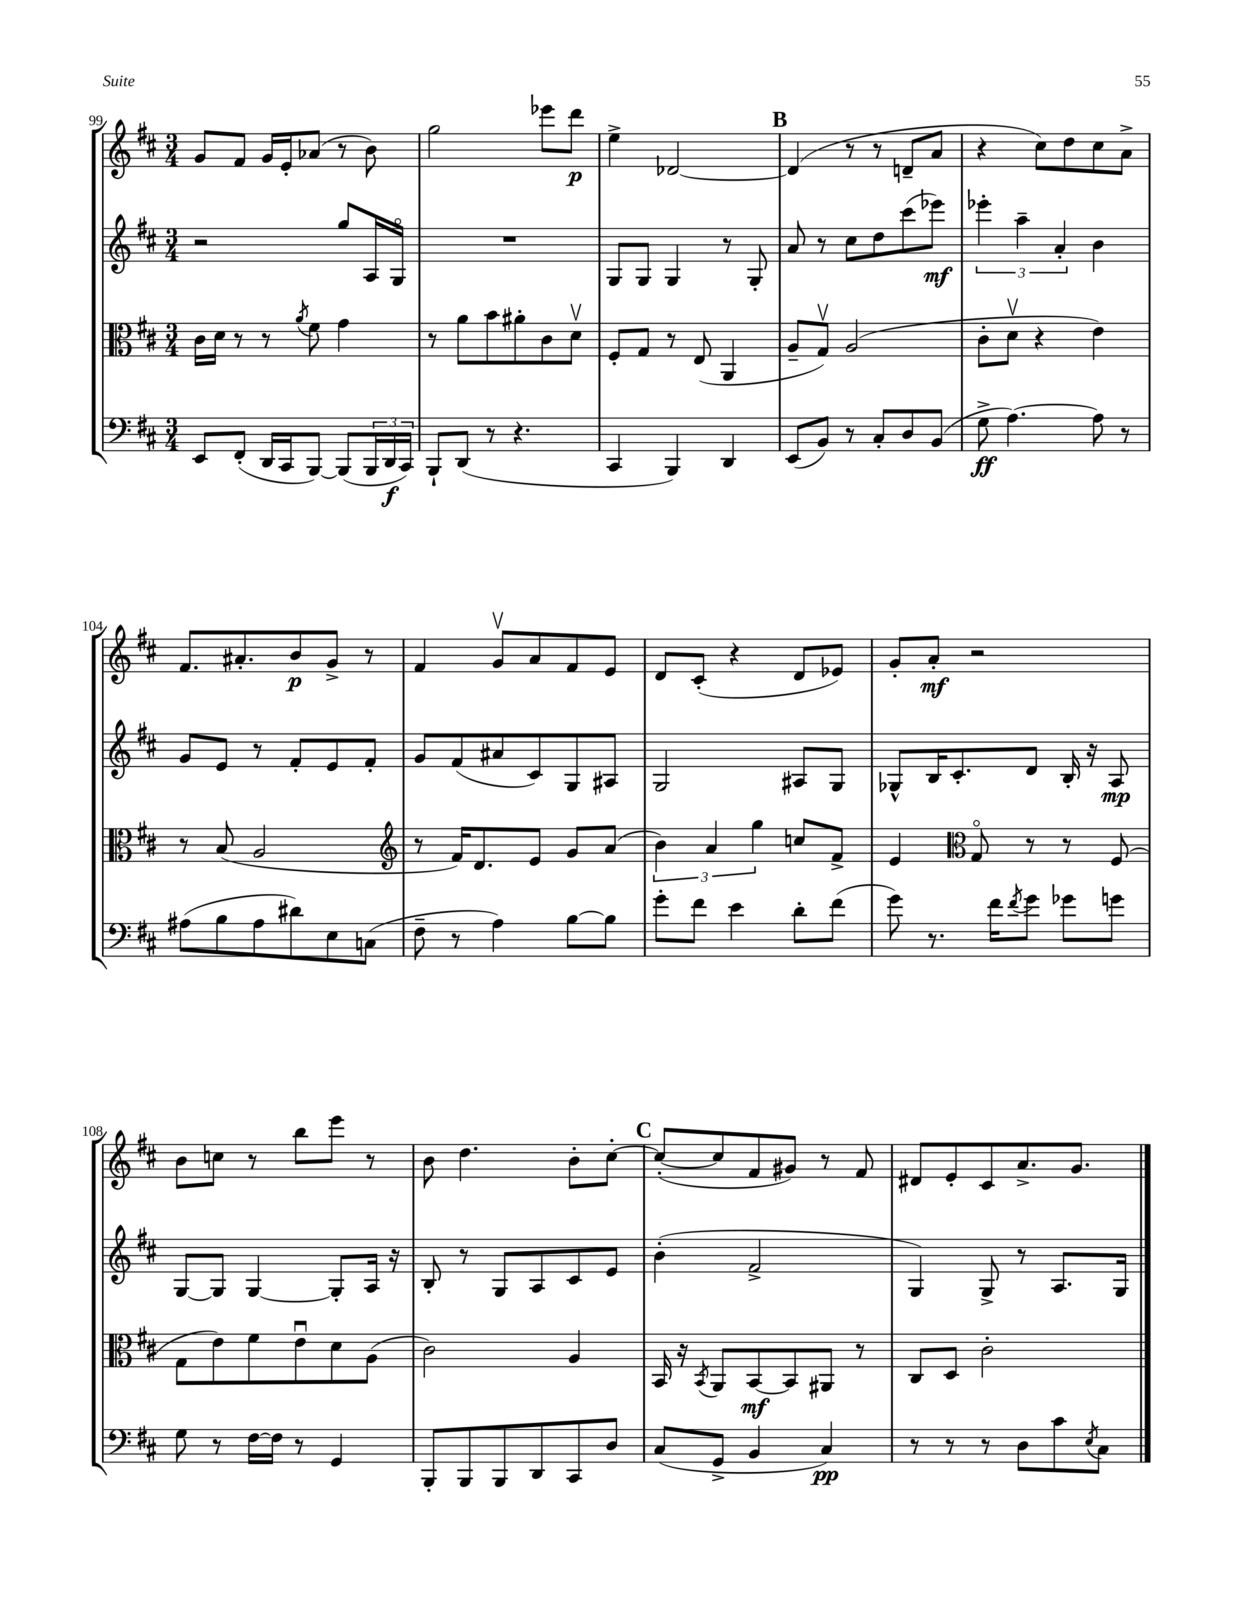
<<
\new StaffGroup <<
\new Staff = "s0" {
    \clef treble \key d \major \numericTimeSignature \time 3/4
    g'8 fis'8 g'16 e'16-. aes'8( r8 b'8) |
    g''2 ees'''8 d'''8\p |
    e''4-> des'2~ |
    \mark \markup { \bold "B" } des'4( r8 r8 d'8-- a'8 |
    r4 cis''8) d''8 cis''8 a'8-> |
    fis'8. ais'8.-. b'8\p g'8-> r8 |
    fis'4 g'8\upbow a'8 fis'8 e'8 |
    d'8 cis'8-.( r4 d'8 ees'8) |
    g'8-. a'8-.\mf r2 |
    b'8 c''8 r8 b''8 e'''8 r8 |
    b'8 d''4. b'8-. cis''8~-. |
    \mark \markup { \bold "C" } cis''8~-.( cis''8 fis'8 gis'8) r8 fis'8 |
    dis'8 e'8-. cis'8 a'8.-> g'8. \bar "|." |
}
\new Staff = "s1" {
    \clef treble \key d \major \numericTimeSignature \time 3/4
    r2 g''8 a16 g16\flageolet |
    R2. |
    g8 g8 g4 r8 g8-. |
    \mark \markup { \bold "B" } a'8 r8 cis''8 d''8 cis'''8( ees'''8\mf) |
    \tuplet 3/2 { ees'''4-. a''4-- a'4-. } b'4 |
    g'8 e'8 r8 fis'8-. e'8 fis'8-. |
    g'8 fis'8( ais'8 cis'8) g8 ais8 |
    g2 ais8 g8 |
    ges8-^ b16 cis'8.-. d'8 b16-. r16 a8\mp |
    g8~ g8 g4~ g8-. a16 r16 |
    b8-. r8 g8 a8 cis'8 e'8 |
    \mark \markup { \bold "C" } b'4-.( fis'2-> |
    g4) g8-> r8 a8. g16 \bar "|." |
}
\new Staff = "s2" {
    \clef alto \key d \major \numericTimeSignature \time 3/4
    cis'16 d'16 r8 r8 \acciaccatura { a'8 } fis'8 g'4 |
    r8 a'8 b'8 ais'8-. cis'8 d'8\upbow |
    fis8-. g8 r8 e8( a,4 |
    \mark \markup { \bold "B" } a8-- g8\upbow) a2( |
    cis'8-. d'8\upbow r4 e'4) |
    r8 b8( a2 |
    \clef treble r8 fis'16) d'8. e'8 g'8 a'8( |
    \tuplet 3/2 { b'4) a'4 g''4 } c''8 fis'8-> |
    e'4 \clef alto g8\flageolet r8 r8 fis8( |
    g8 e'8) fis'8 e'8\downbow d'8 a8( |
    cis'2) a4 |
    \mark \markup { \bold "C" } b,16 r16 \acciaccatura { b,8 } a,8 b,8~\mf b,8 ais,8 r8 |
    cis8 d8 cis'2-. \bar "|." |
}
\new Staff = "s3" {
    \clef bass \key d \major \numericTimeSignature \time 3/4
    e,8 fis,8-.( d,16 cis,16 b,,8~) b,,8( \tuplet 3/2 { b,,16 d,16\f cis,16) } |
    b,,8-! d,8( r8 r4. |
    cis,4 b,,4) d,4 |
    \mark \markup { \bold "B" } e,8( b,8) r8 cis8-. d8 b,8( |
    g8->\ff a4.~) a8 r8 |
    ais8( b8 ais8 dis'8) e8 c8( |
    fis8-- r8 a4) b8~ b8 |
    g'8-. fis'8 e'4 d'8-. fis'8( |
    g'8) r8. fis'16 \acciaccatura { fis'8 } g'8 ges'8 g'8 |
    g8 r8 fis16~ fis16 r8 g,4 |
    b,,8-. b,,8 b,,8 d,8 cis,8 d8 |
    \mark \markup { \bold "C" } cis8( g,8-> b,4 cis4\pp) |
    r8 r8 r8 d8 cis'8 \acciaccatura { e8 } cis8 \bar "|." |
}
>>
>>
\layout { \context { \Score currentBarNumber = #99 } }
